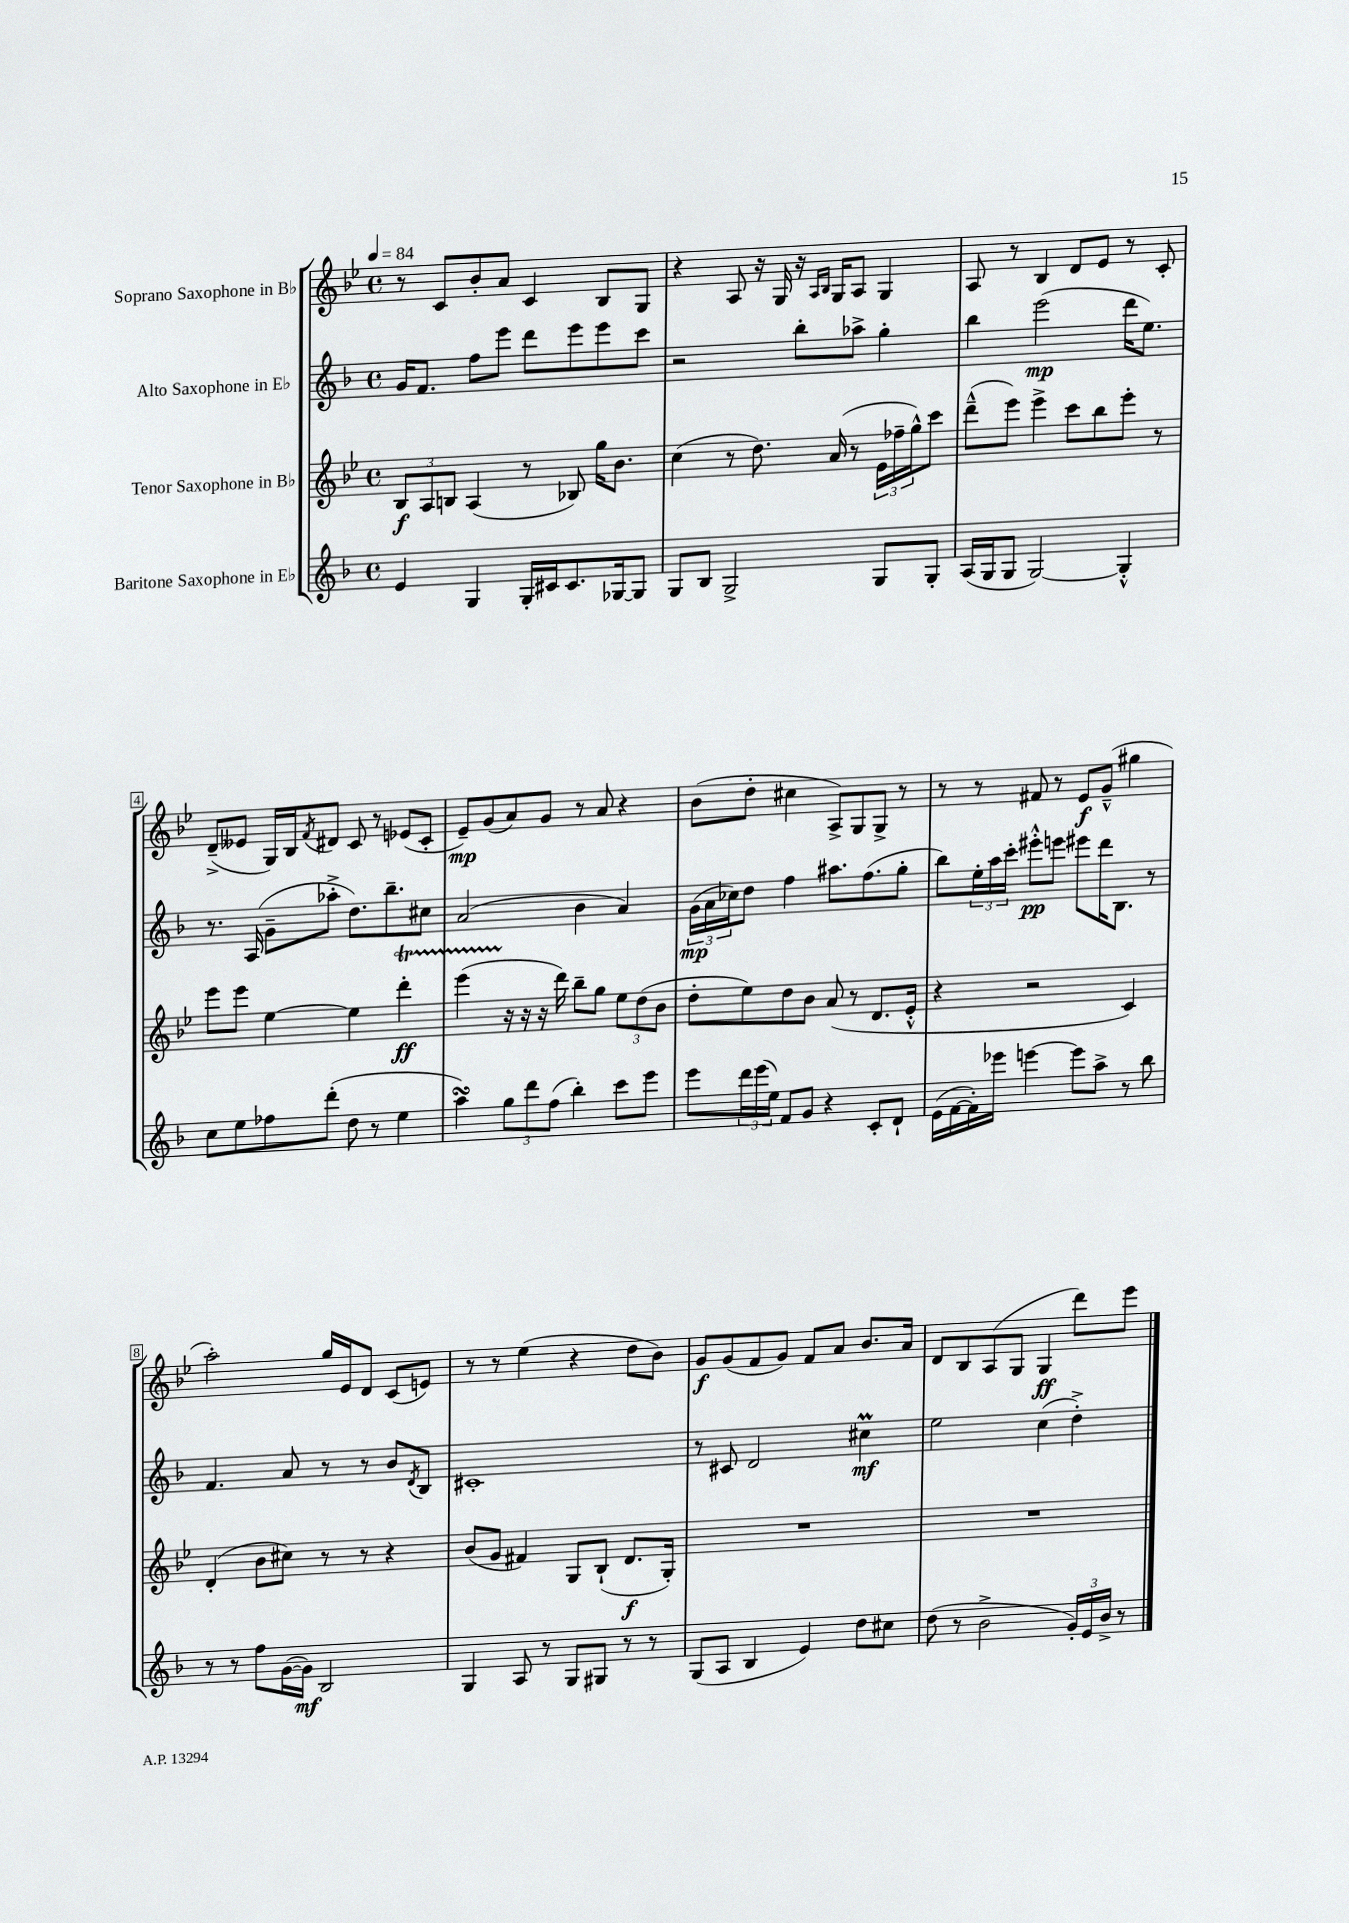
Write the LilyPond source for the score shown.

<<
\new StaffGroup <<
\new Staff = "s0" \with { instrumentName = "Soprano Saxophone in Bb" } {
    \clef treble \key bes \major \defaultTimeSignature \time 4/4 \tempo 4 = 84
    r8 c'8 bes'8-. a'8 c'4 bes8 g8 |
    r4 a8 r16 g16 r16 \grace { a16 bes16 } g16 a8 g4 |
    a8 r8 bes4 d'8 ees'8 r8 c'8-. |
    d'8--->( eeses'8 g16) bes16 \acciaccatura { f'8 } dis'8 c'8 r8 ees'8( c'8-. |
    ees'8--\mp) g'8( a'8) g'8 r8 a'8 r4 |
    bes'8( d''8-. cis''4 a8->) g8 g8-> r8 |
    r8 r8 fis'8 r8 ees'8\f g'8---^( gis''4 |
    a''2-.) g''16 ees'16 d'8 c'8( e'8) |
    r8 r8 ees''4( r4 d''8 bes'8) |
    g'8\f g'8( f'8 g'8) f'8 a'8 bes'8. a'16 |
    d'8 bes8 a8( g8 g4\ff d'''8) ees'''8 \bar "|." |
}
\new Staff = "s1" \with { instrumentName = "Alto Saxophone in Eb" } {
    \clef treble \key f \major \defaultTimeSignature \time 4/4
    g'16 f'8. f''8 e'''8 d'''8 e'''8 e'''8 c'''8 |
    r2 bes''8-. aes''8-> g''4-. |
    bes''4 e'''2\mp( d'''16 e''8.) |
    r8. a16( g'8-- aes''8-.-> d''8.) bes''8.-- cis''8 |
    a'2( bes'4 a'4) |
    \tuplet 3/2 { g'16\mp( a'16 ces''16) } d''8 f''4 ais''8. f''8.( g''8-. |
    bes''8) \tuplet 3/2 { e''16-. a''16 c'''16-. } eis'''8-.-^\pp e'''8 eis'''8 d'''16 bes8. r8 |
    f'4. a'8 r8 r8 bes'8 \acciaccatura { d'8 } bes8 |
    cis'1-. |
    r8 cis'8 d'2 cis''4\prall\mf |
    e''2 c''4( d''4-.->) \bar "|." |
}
\new Staff = "s2" \with { instrumentName = "Tenor Saxophone in Bb" } {
    \clef treble \key bes \major \defaultTimeSignature \time 4/4
    \tuplet 3/2 { bes8\f a8 b8 } a4( r8 bes8) g''16 bes'8. |
    c''4( r8 d''8.) a'16( r8 \tuplet 3/2 { ees'16 fes''16-- g''16-^) } c'''8 |
    d'''8---^( ees'''8) ees'''4-> c'''8 bes''8 ees'''8-. r8 |
    ees'''8 ees'''8 ees''4~ ees''4 d'''4-.\startTrillSpan\ff |
    ees'''4( r16\stopTrillSpan r16 r16 d'''16) bes''8-- g''8 \tuplet 3/2 { ees''8 d''8( bes'8 } |
    d''8-. ees''8) d''8 bes'8 a'8( r8 d'8. ees'16-.-^ |
    r4 r2 c'4) |
    d'4-.( bes'8 cis''8) r8 r8 r4 |
    bes'8( g'8 fis'4) g8 bes8-!( d'8.\f g16-.) |
    R1 |
    R1 \bar "|." |
}
\new Staff = "s3" \with { instrumentName = "Baritone Saxophone in Eb" } {
    \clef treble \key f \major \defaultTimeSignature \time 4/4
    e'4 g4 g16-. cis'16 cis'8. ges16~ ges8 |
    g8 bes8 g2-> g8 g8-. |
    a16( g16 g8 g2~) g4-.-^ |
    c''8 e''8 fes''8 d'''8-.( d''8 r8 e''4 |
    a''4\turn) \tuplet 3/2 { g''8 d'''8 f''8( } bes''4-.) c'''8 e'''8 |
    e'''8 \tuplet 3/2 { d'''16 e'''16( e''16) } f'8 g'8 r4 c'8-. d'8-! |
    e'16( f'16~ f'16-.) ees'''16 e'''4~ e'''8 a''8-> r8 bes''8 |
    r8 r8 f''8 g'16~( g'16\mf) bes2 |
    g4 a8 r8 g8 gis8 r8 r8 |
    g8( a8 bes4 e'4) d''8 cis''8 |
    d''8( r8 bes'2-> \tuplet 3/2 { g'16-.) e'16 bes'16-> } r8 \bar "|." |
}
>>
>>
\layout { \context { \Score \override BarNumber.stencil = #(make-stencil-boxer 0.1 0.3 ly:text-interface::print) } }
